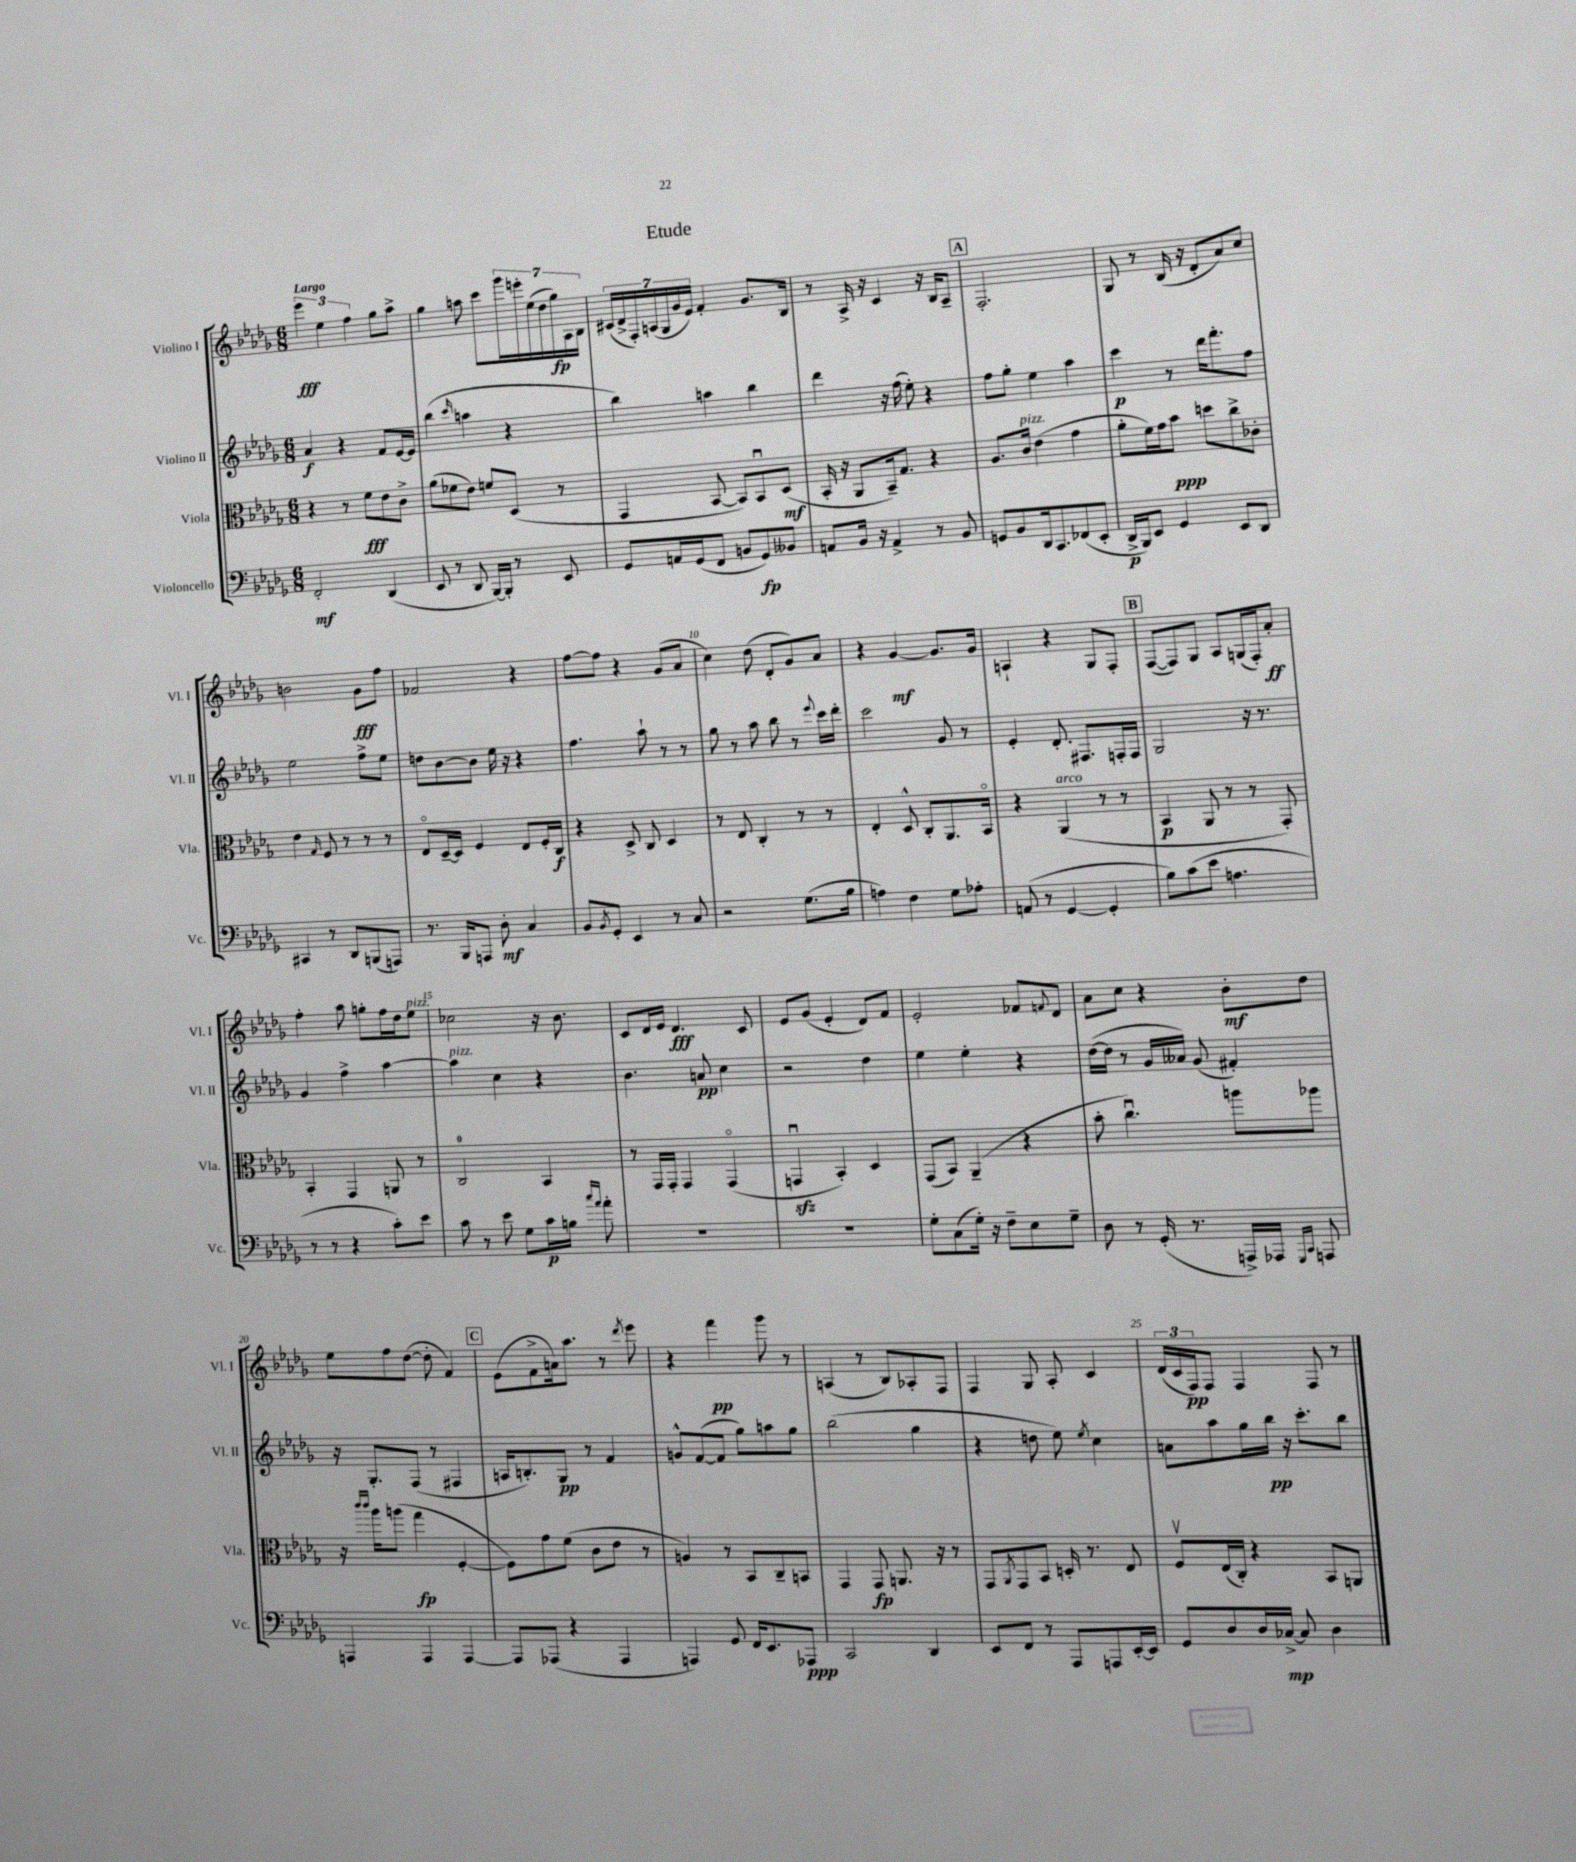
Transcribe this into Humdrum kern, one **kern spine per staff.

**kern	**kern	**kern	**kern
*staff4	*staff3	*staff2	*staff1
*clefF4	*clefC3	*clefG2	*clefG2
*k[b-e-a-d-g-]	*k[b-e-a-d-g-]	*k[b-e-a-d-g-]	*k[b-e-a-d-g-]
*M6/8	*M6/8	*M6/8	*M6/8
2FF'	4r	4a-	6eee-
.	.	.	6ee-
.	8r	4r	.
.	.	.	6ff
.	8f	.	.
(4DD-	8e-	8f	8gg-
.	8c^	[16e-	8aa-^
.	.	16e-]	.
=	=	=	=
8EE-	(8a-	(4bb-	4gg-
8r	8f-	.	.
.	.	16qqccc	.
8DD-	8e-)	4aa	8aa
[16BBB-)	8f	.	8ccc
16BBB-']	.	.	.
8r	(8D-	4r	28ggg-
.	.	.	28eee'
.	.	.	(28ee-
.	.	.	28dd-
8EE-	8r	.	.
.	.	.	28gg-)
.	.	.	28A-
.	.	.	28B-
=	=	=	=
8GG-	4GG-	4bb-)	(28c#
.	.	.	28d-^
.	.	.	28F')
.	.	.	(28A
16AA	.	.	.
.	.	.	28G-
.	.	.	28g-
(16GG-	.	.	.
.	.	.	28e-)
8FF	[8BB-	4aa	4f'
8BB	8BB-])	.	.
8GG-)	8BB-u	4bb-	8.g-
8BB--	(8D-	.	.
.	.	.	16B-
=	=	=	=
8AA	16BB-'	4ddd-	8r
.	16r	.	.
16BB-	8AA-	.	16A-^
16r	.	.	16r
4AA^	16BB-~)	16r	4c
.	8.G-	(16ff	.
.	.	8ee-')	.
8r	4r	4r	16r
.	.	.	16B-
8BB-	.	.	8A-~
=	=	=	=
8GG	8.A-	8ff	2.F'
8BB-	.	8gg-'	.
.	16c	.	.
16DD-	(4e-	4ee-	.
8.CC	.	.	.
(8FF-	4g-	4aa-	.
8EE-'	.	.	.
=	=	=	=
16DD-^	8a-'	4ccc	8G-
16BBB-)	.	.	.
8EE-	16f)	.	8r
.	16g-	.	.
4GG-	8b-	8r	(16B-
.	.	.	16r
.	8dd	16ddd-	8d-'
.	.	8.fff'	.
8EE-	8cc^	.	8a-)
8DD-	8c-'	8ff	8cc
=	=	=	=
4CC#	4e-	2ee-	2b
.	16qqG-	.	.
8r	8F	.	.
8DD-	8r	.	.
(8BBB	8r	8ff^	8g-
8AAA)	8r	8ee-	8ff
=	=	=	=
8.r	8E-o	8dd	2f-
.	[16D-~	[8b-	.
16BBB-	16D-]	.	.
8AAA	4F	8b-]	.
8D-'	.	16ee-	.
.	.	16r	.
4C	8E-	4r	4r
.	16F'	.	.
.	16C	.	.
=	=	=	=
8BB-	4r	4.ff	[8ff
8qBB-	.	.	.
8GG-'	.	.	8ff]
4EE-	8D-^	.	4r
.	8C	8aa-`	.
8r	4D-	8r	(8g-
8C	.	8r	8a-
=	=	=	=
2r	8r	8gg-	4cc)
.	8E-	8r	.
.	4C'	8aa-	(8dd-
.	.	8bb-	8d-'
(8.G-	8r	8r	8g-)
.	.	8qqeee-	.
.	8r	16ccc	8a-
16B-	.	16ddd-'	.
=	=	=	=
4A)	4E-'	2ccc	4r
4F	8D-^^	.	[4g-
.	8C'	.	.
8G-	8.AA-	8g-	8.g-]
8A-'	.	8r	.
.	16BB-o	.	16g-
=	=	=	=
(8AA	4r	4e-'	4A`
8r	.	.	.
[4GG-	(4AA-	8.d-'	4r
.	.	8.F#	.
4GG-']	8r	.	8G-
.	8r	16F'	8F'
.	.	16F	.
=	=	=	=
8B-)	4BB-	2G-	([8F
(8c	.	.	8F])
8e-	8AA-	.	8G-
4.A	8r	.	8A-
.	8r	16r	(16G
.	.	8.r	16F')
.	8GG-')	.	8a-'
=	=	=	=
8r	4BB-'	4g-	4ff'
8r	.	.	.
4r	4GG-	4ff^	8aa-
.	.	.	8gg'
8c')	8AA	[4aa-	16ff
.	.	.	16dd-
8e-	8r	.	8ee-
=	=	=	=
8c	2C	4aa-]	2cc-
8r	.	.	.
8e-	.	4cc	.
8G-	.	.	.
16c	4BB-	4r	16r
16B	.	.	8.b-
16qqcc	.	.	.
16qqa-	.	.	.
8a-'	.	.	.
=	=	=	=
2.r	8r	4.b-	8c
.	16GG-	.	16d-
.	16GG-'	.	16e-
.	4GG-	.	4.d-
.	.	8a	.
.	(4GG-o	4cc	.
.	.	.	8c
=	=	=	=
2.r	4GGu	2r	8e-
.	.	.	(8g-
.	4BB-')	.	4e-'
.	4D-	4dd-	8d-)
.	.	.	8f
=	=	=	=
8G-'	(8GG-	4ee-	2e-'
(8C	8BB-)	.	.
16G-')	(4AA-~	4ee-'	.
16r	.	.	.
8F~	.	.	.
8E-	4r	4r	8f-
.	.	.	8qqf
8G-~	.	.	8d-
=	=	=	=
8D-	8b-'	([16dd-	8a-
.	.	16dd-]	.
8r	4.ccu)	8r	8cc
(16GG-'	.	16g-	4r
8.r	.	16a--)	.
.	.	(8g-	.
16AAA^)	8aa	4f#')	8b-'
16AAA-	.	.	.
16qqGGG-	.	.	.
16qqCC	.	.	.
8AAA	8aa-	.	8dd-
=	=	=	=
4AAA	16r	16r	8ee-
.	16qqccc	.	.
.	16qqccc	.	.
.	16aa-	8.G-'	.
.	(8aa	.	8ff
4AAA	4gg-	(8F	([8dd-
.	.	8r	8dd-']
[4AAA	[4F'	4F#	4f)
=	=	=	=
8AAA]	8F])	16A	(8e-
.	.	8.B')	.
(8AAA-	8g-	.	8f^
4r	(8f	8G-	16a)
.	.	.	8.aa-
.	8c	8r	.
4AAA-	8e-	4f	8r
.	.	.	8qddd-
.	8r	.	8eee-
=	=	=	=
4AAA)	4A)	8g^^	4r
.	.	([8f	.
8GG-	8r	8f]	4fff
16FF	8BB-	8gg-)	.
8.EE-	.	.	.
.	8C~	8aa	8ggg-
8AAA-	8BB	8gg-	8r
=	=	=	=
2CC	4GG-	(2bb-	(4A
.	8GG-	.	8r
.	8.AA	.	8B-)
4DD-	.	4gg-	8A-'
.	16r	.	.
.	8r	.	8F
=	=	=	=
8EE-	8GG-	4r	4F
.	8qAA-	.	.
8FF	8GG-	.	.
8r	8BB-	8dd	8G-
8AAA-	16D'	8ee-)	8A-'
.	8.r	.	.
.	.	8qee-	.
8AAA	.	4cc	4c
[16EE-'	8E-	.	.
16EE-]	.	.	.
=	=	=	=
8GG-	8Fv	8a	(24d-
.	.	.	24c
.	.	.	24F)
8D-	(16E-	8aa-	8F
.	16C')	.	.
16D-	4r	16gg-	4F
[16C-^	.	16bb-	.
8C-]	.	16r	.
.	.	8.ccc'	.
4D-	8BB-	.	8F
.	8AA	8bb-	8r
==	==	==	==
*-	*-	*-	*-
